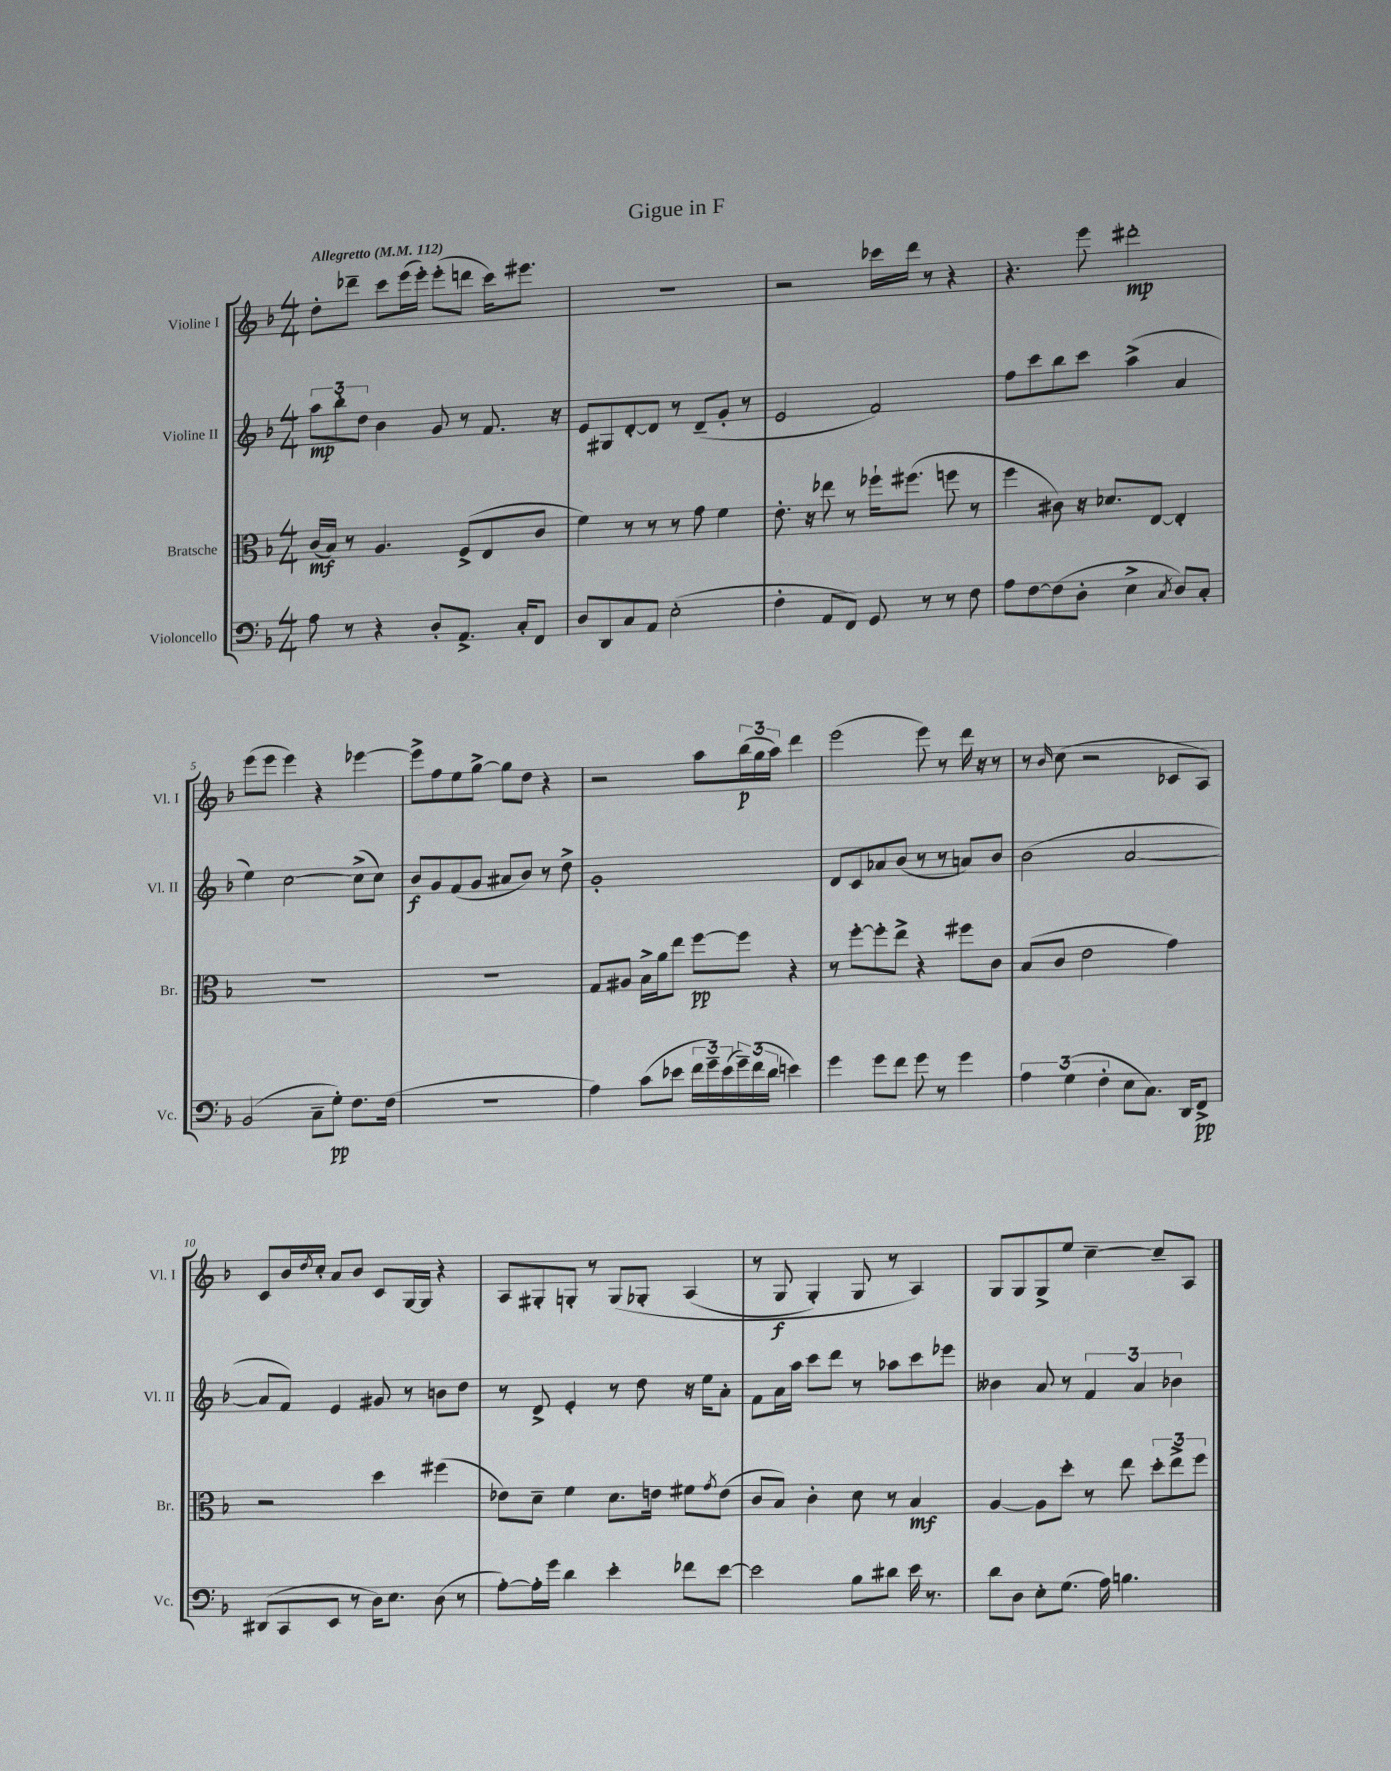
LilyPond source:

\header { title = "Gigue in F" }
<<
\new StaffGroup <<
\new Staff = "s0" \with { instrumentName = "Violine I" shortInstrumentName = "Vl. I" } {
    \clef treble \key f \major \numericTimeSignature \time 4/4 \tempo "Allegretto" 4 = 112
    d''8-. des'''8-- c'''8 e'''16( e'''16-.) e'''8-.( d'''8 c'''16) eis'''8. |
    R1 |
    r2 ces'''16 d'''16 r8 r4 |
    r4. e'''8 dis'''2-.\mp |
    e'''8( e'''8 e'''4) r4 ees'''4~ |
    ees'''8-> f''8 e''8 g''8~-> g''8 d''8 r4 |
    r2 a''8 \tuplet 3/2 { bes''16\p( g''16 a''16) } d'''4 |
    e'''2( e'''8) r8 d'''16 r16 r8 |
    r8 \grace { bes'16 } c''8( r2 ces'8 a8) |
    c'8 bes'16 \acciaccatura { d''8 } c''16-. a'8 bes'8 c'8 g16~ g16 r4 |
    a8 gis8-. g8-. r8 g8\( ges8-. a4( |
    r8 g8\f g4-.) g8 r8 a4\) |
    g8 g8 g8-> e''8 c''4~-- c''8-- a8 \bar "|." |
}
\new Staff = "s1" \with { instrumentName = "Violine II" shortInstrumentName = "Vl. II" } {
    \clef treble \key f \major \numericTimeSignature \time 4/4
    \tuplet 3/2 { a''8\mp bes''8-. d''8 } bes'4 g'8 r8 f'8. r16 |
    e'8 gis8 d'8~-. d'8 r8 d'8--( g'8-. r8 |
    e'2 f'2) |
    f''8 c'''8 bes''8 c'''8 a''4->( a'4 |
    e''4) c''2~ c''8->( c''8) |
    bes'8\f g'8 f'8( g'8 ais'8 bes'8) r8 d''8-> |
    g'1-. |
    d'8 c'8 aes'8 bes'8( r8 r8 a'8) bes'8 |
    bes'2( a'2~ |
    a'8 f'8) e'4 gis'8 r8 b'8 d''8 |
    r8 d'8-> e'4-. r8 d''8 r16 e''16 a'8-. |
    f'8 a'16 a''16 c'''8 d'''8 r8 aes''8 c'''8 ees'''8 |
    beses'4 a'8 r8 \tuplet 3/2 { f'4 a'4 bes'4 } \bar "|." |
}
\new Staff = "s2" \with { instrumentName = "Bratsche" shortInstrumentName = "Br." } {
    \clef alto \key f \major \numericTimeSignature \time 4/4
    c'16\mf( bes16) r8 a4. f8->( e8 c'8 |
    f'4) r8 r8 r8 g'8 f'4 |
    e'8.-. r16 ees''8 r8 fes''16-! fis''8.( f''8 r8 |
    f''4 cis'8) r16 des'8. e8~ e4-. |
    R1 |
    R1 |
    g8 ais8 bes16-> a'16 e''8 f''8~\pp f''8 r4 |
    r8 f''8~-. f''8-. e''8-> r4 fis''8 c'8 |
    bes8( c'8 e'2 g'4) |
    r2 d''4 fis''4( |
    ees'8) d'8-- f'4 d'8. e'16 fis'8 \acciaccatura { g'8 } e'8( |
    c'8 bes8) c'4-. d'8 r8 bes4\mf |
    a4~ a8 d''8-. r8 e''8 \tuplet 3/2 { d''8-. e''8-> f''8 } \bar "|." |
}
\new Staff = "s3" \with { instrumentName = "Violoncello" shortInstrumentName = "Vc." } {
    \clef bass \key f \major \numericTimeSignature \time 4/4
    a8 r8 r4 d8-. a,8.-> c16-. f,8 |
    d8 d,8 c8 a,8 e2-.( |
    f4-. a,8 f,8) g,8 r8 r8 f8 |
    a8 f8~ f8( d8-. e4-> \acciaccatura { c8 } d8) c8-. |
    bes,2( c8-- g8-.\pp) f8. f16( |
    R1 |
    a4) c'8( ees'8 \tuplet 3/2 { f'16 g'16--) ees'16( } \tuplet 3/2 { g'16--) f'16( d'16 } e'4) |
    g'4 g'8 f'8 g'8 r8 g'4 |
    \tuplet 3/2 { a4 g4( f4-. } e8 c8.) d,16 f,8->\pp |
    dis,8( c,8 e,8 r8 d16) e8. d8( r8 |
    a8~-.) a16-. g'16 d'4 e'4-. fes'8 e'8~ |
    e'2 bes8 dis'8 e'16 r8. |
    d'8 d8 e8-. g8.( a16) b4. \bar "|." |
}
>>
>>
